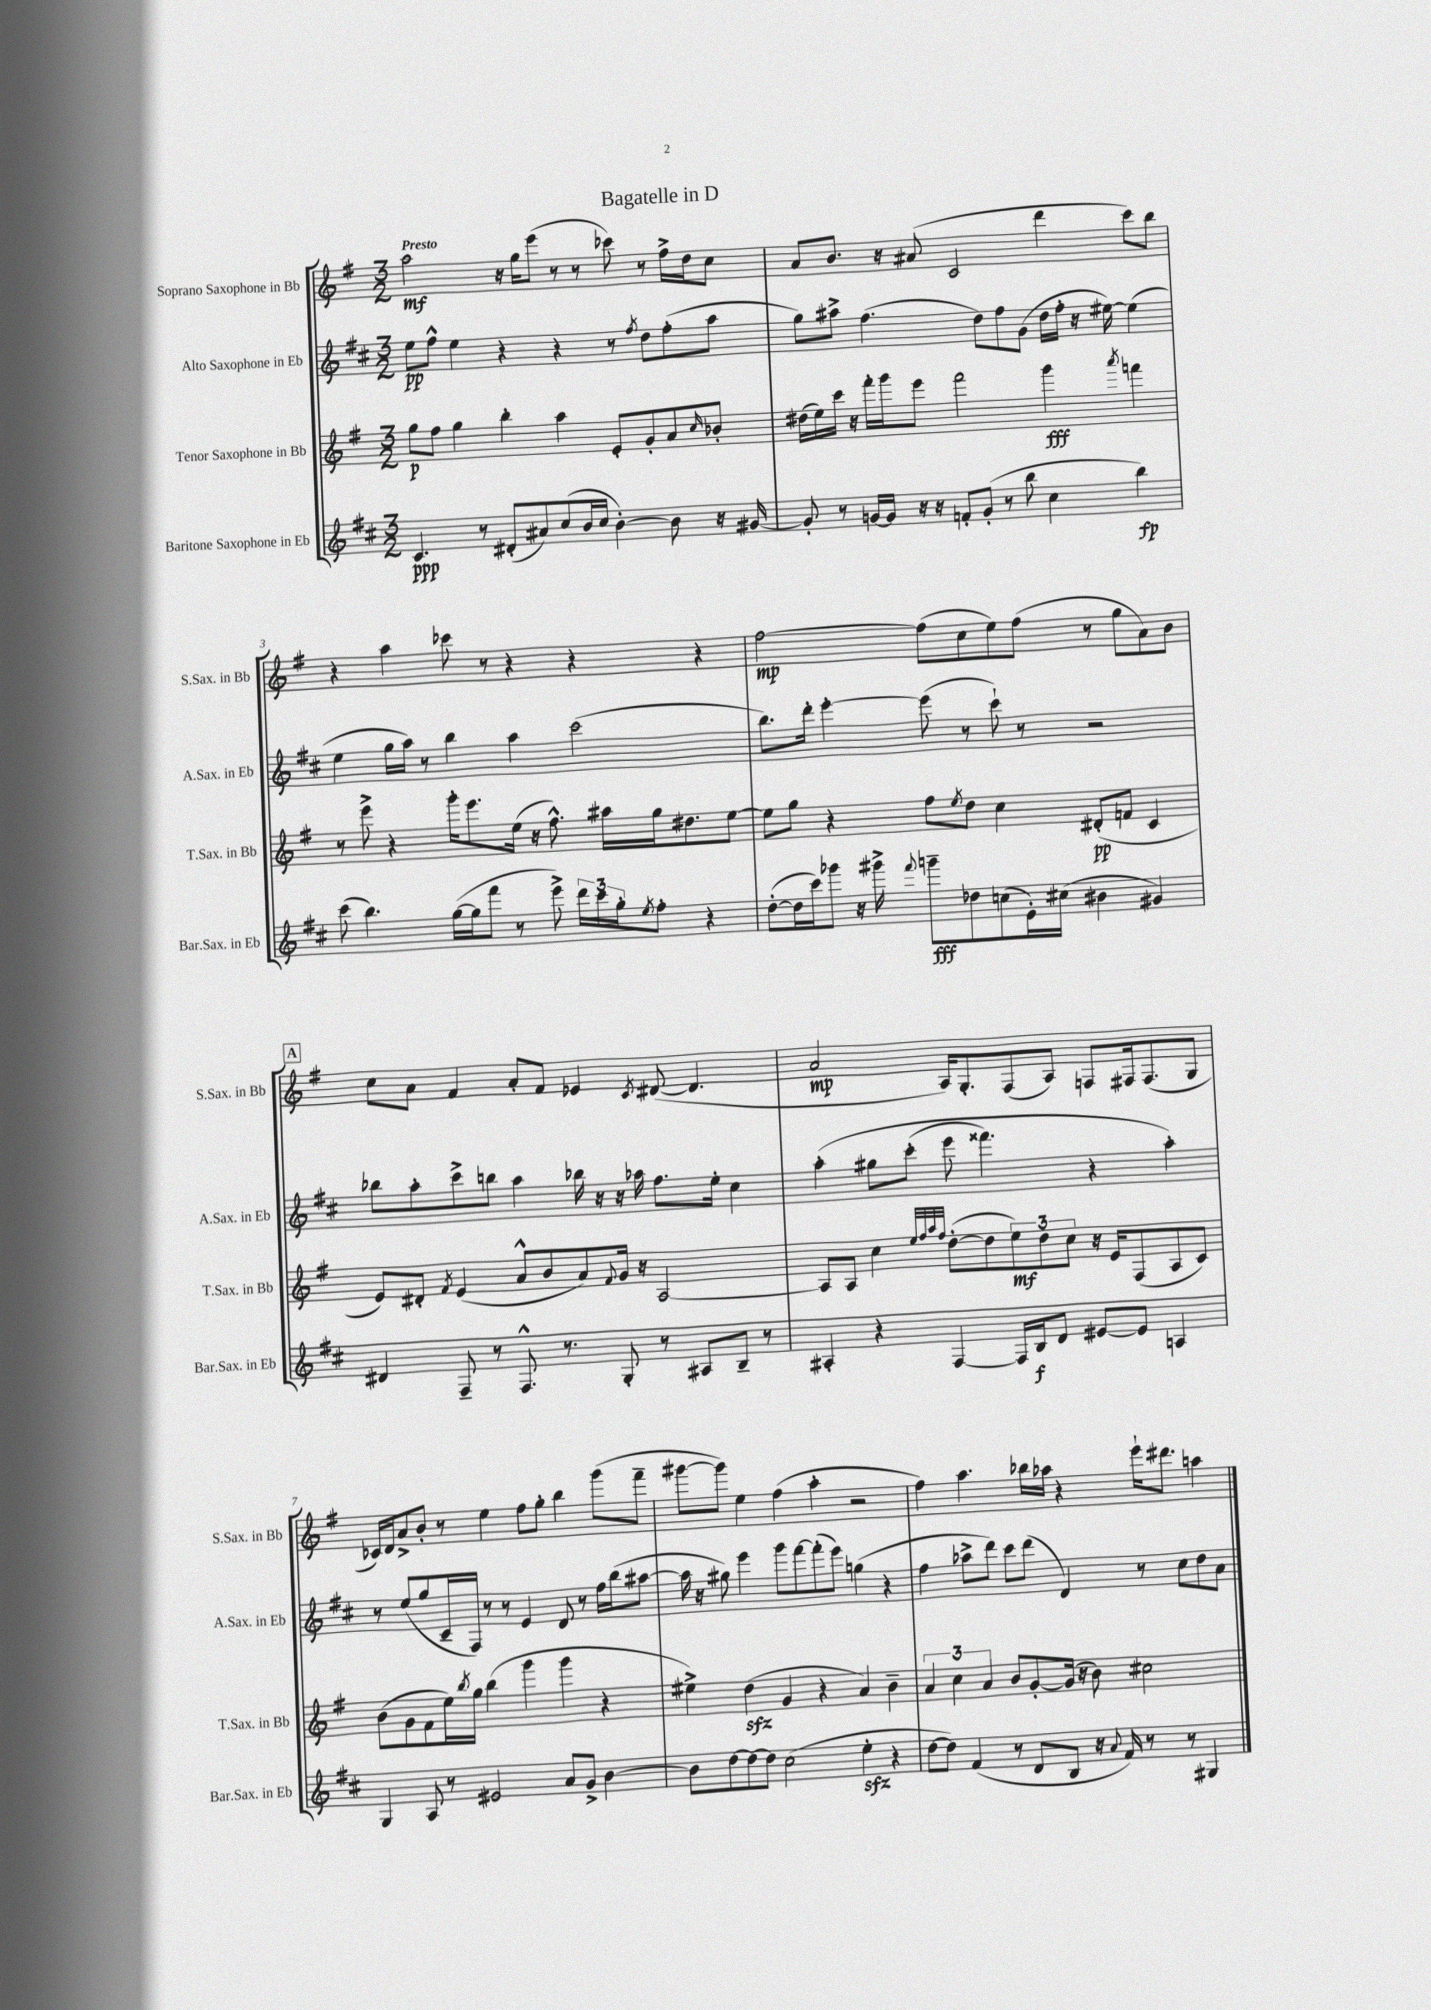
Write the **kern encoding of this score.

**kern	**kern	**kern	**kern
*staff4	*staff3	*staff2	*staff1
*clefG2	*clefG2	*clefG2	*clefG2
*k[f#c#]	*k[f#]	*k[f#c#]	*k[f#]
*M3/2	*M3/2	*M3/2	*M3/2
4.c#/	8gg\L	8ee\L	2aa\
.	8ff#\J	8ff#^^\J	.
.	4gg\	4ee\	.
8r	.	.	.
(8d#'/L	4bb'\	4r	16r
.	.	.	16gg\LK
8a#/)	.	.	(8eee\J
(8cc#/	4aa\	4r	8r
16b/L	.	.	8r
16cc#/JJ	.	.	.
[4b'\)	8e'/L	8r	8ccc-\)
.	.	8qff#/	.
.	8g'/	8dd\L	8r
8b\]	8a/	(8ff#'\	16ff#^\LL
.	.	.	16dd\J
.	16qqcc/	.	.
16r	8b-'/J	8aa\J	8cc\J
[16g#/	.	.	.
=	=	=	=
8g#'/]	(16dd#\LL	8gg\L)	8a/L
.	16ee\)	.	.
8r	16ccc\JJ	8aa#^\J	8.b/J
.	16r	.	.
[16g/LL	16fff#'\LL	(4.ff#\	.
16g/]JJ	16ggg\J	.	16r
16r	8eee\J	.	(8a#/
16r	.	.	.
8f'/L	2fff#\	.	2c/
(8g'/J	.	8dd\L)	.
8r	.	8ff#\	.
8bb\	.	(8g\J	.
4cc#\	4ggg\	16dd\LL	4ddd\
.	.	16ff#'\JJ	.
.	.	16r	.
.	.	[16ee#\)	.
.	8qaaa/	.	.
4bb\)	4fff\	(4ee#\]	8ccc\L)
.	.	.	8bb\J
=	=	=	=
(8ccc#\	8r	4ee\	4r
4.bb\)	8eee^\	.	.
.	4r	16gg\LL	4aa\
.	.	16aa\JJ)	.
.	.	8r	.
([16gg\LL	16ggg'\LK	4bb\	8ccc-\
16gg\]J	8.eee\	.	.
8fff#\J	.	.	8r
8r	(16ee\Jk	4aa\	4r
.	16r	.	.
8eee^\)	8.ff#^^\)	.	.
24ddd\LL	.	(2ccc#\	4r
24ccc#\	.	.	.
.	16aa#\LL	.	.
24gg'\J	.	.	.
8qee/	.	.	.
8ff#'\J	16gg\J	.	.
.	8.dd#\	.	.
4r	.	.	4r
.	[8ee\J	.	.
=	=	=	=
([8dd'\L	8ee\]L	8.bb\L)	[2ff#\
16dd\]L	8gg\J	.	.
16ccc#\J)	.	16ddd'\Jk	.
8ggg-\J	4r	[4eee'\	.
16r	.	.	.
16ggg#^\	.	.	.
8qqfff#/	.	.	.
8ggg~\L	8ff#\L	(8eee\]	(8ff#\]L
.	8qee/	.	.
8dd-\	8dd\J	8r	8cc\
(8cc\	4cc\	8ccc#`\)	8ee\)
16e'\L)	.	8r	(8ff#\J
(16cc#\JJ	.	.	.
4b#\	(8d#'/L	2r	8r
.	8f/J	.	8gg\L
4g#/)	4c/	.	8a\)
.	.	.	8b\J
=	=	=	=
4d#/	8e/L)	8bb-\L	8cc\L
.	8d#'/J	8aa'\	8a\J
.	8qf#/	.	.
8F#~/	(4e/	8ccc#^\	4f#/
8r	.	8bb\J	.
8.F#^^/	8a^^/L	4aa\	8a'/L
.	8b/	.	8f#/J
8.r	.	.	.
.	8a/)	16bb-\	4e-/
.	.	16r	.
.	8qqf#/	.	.
8G'/	16g/Jk	16r	.
.	16r	16aa-\	.
.	.	.	8qc/
8r	[2A/	8.ff#\L	([8d#/
8A#/L	.	.	4.d#/]
.	.	16ee'\Jk	.
8B~/J	.	4cc#\	.
8r	.	.	.
=	=	=	=
4A#'/	8A/]L	&(4aa'\	2a/
.	8A/J	.	.
4r	4cc\	8gg#\L	.
.	.	(8ccc#'\J	.
.	32qqee/LLL	.	.
.	32qqff#/	.	.
.	32qqaa/	.	.
.	32qqff#/JJJ	.	.
[4F#/	([8dd'\L	8eee\	16A/LK)
.	.	.	8.G'/
.	8dd\]	4.fff##\)	.
16F#/]LL	12ee\)	.	(8F#/
16B/J	.	.	.
.	12dd\	.	.
8d/J	.	.	8A/J)
.	12cc\J	.	.
[8e#/L	16r	4r	8F/L
.	16e/LK	.	.
8e#/]J	(8F#/	.	16F#/k
.	.	.	(8.F#/
4A/	8A/	4aa'\&)	.
.	8c/J)	.	8G/J
=	=	=	=
4G/	(8b\L	8r	16c-/LL)
.	.	.	16d/J
.	8g\	(8ee/L	8a^/
8A/	8f#\	8gg/	8b'/J
8r	16ee\L)	16c#~/L	8r
.	8qbb/	.	.
.	16gg\JJ	16F#/JJ)	.
2e#/	(4bb\	8r	4ee\
.	.	8r	.
.	4ggg\	4e/	8ff#\L
.	.	.	8gg'\J
8a/L	4ggg\	8d/	4bb\
8g^/J	.	8r	.
[4b\	4r	16ff#\LL	(8ggg\L
.	.	(16bb\J	.
.	.	[8aa#\J	8fff#~\J
=	=	=	=
8b\]L	4ee#^\)	16aa#\]	[8ggg#\L
.	.	16r	.
[8dd\	.	8gg#\)	8ggg#\]J)
8dd\_	(4dd\	4eee\	4ee\
8dd\]J	.	.	.
(2cc#\	4g/	8ggg\L	(4ff#\
.	.	[8fff#\	.
.	4r	(8fff#'\]	4aa'\
.	.	8eee\J)	.
4ee'\	4a/)	(4gg\	2r
4r	4b~\	4r	.
=	=	=	=
[8dd\L	6a/	4ff#\	4ff#\)
8dd\]J)	.	.	.
.	6cc\	.	.
(4f#/	.	8aa-^\L	4.aa\
.	6a/	.	.
.	.	8ddd\J)	.
8r	8b/L	8ccc#\L	.
8d/L	[8g'/	(8ddd\J	16bb-\LL
.	.	.	16aa-\JJ
8B/J	(16g/]Jk	4d/)	4r
.	16r	.	.
16r	8b\)	.	.
8qqa/	.	.	.
16f#/)	.	.	.
8r	2cc#\	8r	16eee`\LK
.	.	.	8.ddd#\J
8r	.	8cc#\L	.
4G#/	.	8dd\	4aa\
.	.	8a\J	.
==	==	==	==
*-	*-	*-	*-
